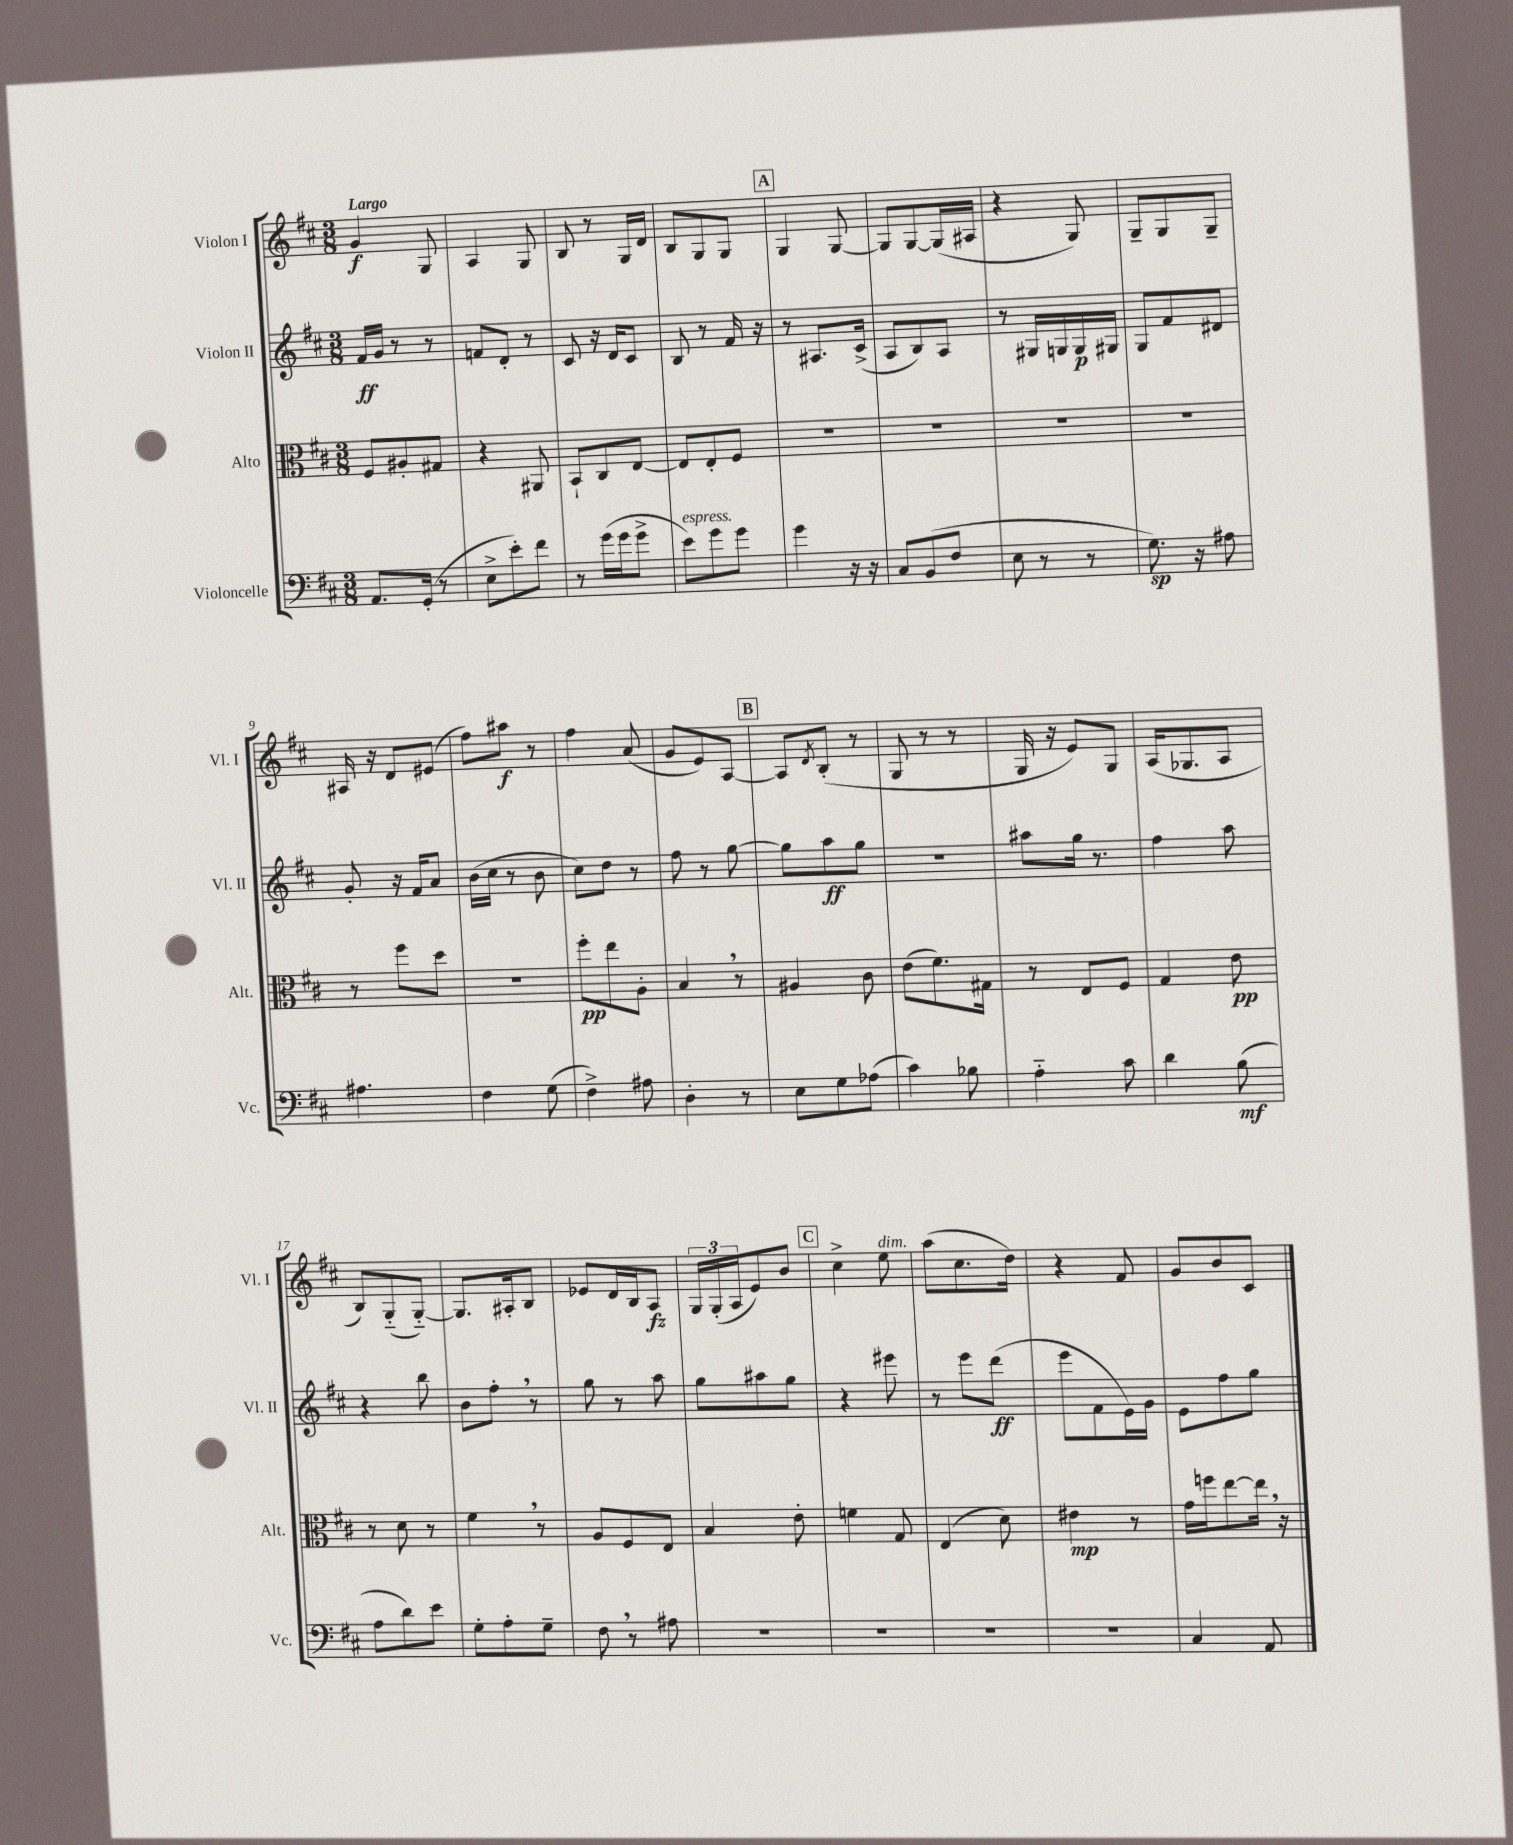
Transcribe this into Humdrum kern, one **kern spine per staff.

**kern	**kern	**kern	**kern
*staff4	*staff3	*staff2	*staff1
*clefF4	*clefC3	*clefG2	*clefG2
*k[f#c#]	*k[f#c#]	*k[f#c#]	*k[f#c#]
*M3/8	*M3/8	*M3/8	*M3/8
8.AA	8F#	16f#	4g
.	.	16g	.
.	8A#'	8r	.
(16GG'	.	.	.
8r	8G#	8r	8G
=	=	=	=
8E^	4r	8f	4A
8e')	.	8d'	.
8f#	8AA#	8r	8G
=	=	=	=
8r	8BB`	8c#	8B
(16g	8C#	16r	8r
16g	.	16d	.
8g^	[8E	8c#	16G
.	.	.	16d
=	=	=	=
8e)	8E]	8B	8B
8g	8E'	8r	8G
8g	8F#	16f#	8G
.	.	16r	.
=	=	=	=
4g	4.r	8r	4G
.	.	8.A#	.
16r	.	.	[8G
16r	.	(16c#^	.
=	=	=	=
8C#	4.r	8A	8G]
(8BB	.	8B)	[8G
8F#	.	8A	(16G]
.	.	.	16A#
=	=	=	=
8E	4.r	8r	4r
8r	.	16G#	.
.	.	16G	.
8r	.	16G	8G)
.	.	16G#	.
=	=	=	=
8.G)	4.r	8G	8G~
.	.	8f#	8G
16r	.	.	.
8A#	.	8d#	8G~
=	=	=	=
4.A#	8r	8g'	16A#
.	.	.	16r
.	8ff#	16r	8d
.	.	16f#	.
.	8dd	8a	(8e#
=	=	=	=
4F#	4.r	(16b	8ff#)
.	.	16cc#	.
.	.	8r	8aa#
(8G	.	8b	8r
=	=	=	=
4F#^)	8ff#'	8cc#)	4ff#
.	8ee	8dd	.
8A#	8A'	8r	(8a
=	=	=	=
4D'	4B	8ff#	8g
.	.	8r	8e)
8r	8r	[8gg	[8A
=	=	=	=
8E	4A#	8gg]	8A]
.	.	.	8qd
8G	.	8aa	(8B'
(8A-	8c#	8gg	8r
=	=	=	=
4c#)	(8e	4.r	8G
.	8.f#)	.	8r
8B-	.	.	8r
.	16G#	.	.
=	=	=	=
4A'~	8r	8aa#	16G
.	.	.	16r
.	8E	16gg	8e)
.	.	8.r	.
8c#	8F#	.	8G
=	=	=	=
4d	4G	4ff#	(16A
.	.	.	8.G-
(8B	8e	8aa	8A
=	=	=	=
8A	8r	4r	8B)
8d)	8d	.	(8G'~
8e	8r	8bb	[8G'~)
=	=	=	=
8G'	4f#	8b	8.G]
8A'	.	8ff#'	.
.	.	.	16A#'
8G~	8r	8r	8B
=	=	=	=
8F#	8A	8gg	8e-
8r	8F#	8r	16d
.	.	.	16B
8A#	8E	8aa	8A
=	=	=	=
4.r	4B	8gg	24G
.	.	.	(24G'
.	.	.	24A
.	.	8aa#	8e)
.	8e'	8gg	8b
=	=	=	=
4.r	4f	4r	4cc#^
.	8G	8eee#	8ee
=	=	=	=
4.r	(4E	8r	(8aa
.	.	8eee	8.cc#
.	8d)	(8ddd	.
.	.	.	16dd)
=	=	=	=
4.r	4e#	8eee	4r
.	.	8f#	.
.	8r	16e)	8f#
.	.	16g	.
=	=	=	=
4C#	16g	8e	8g
.	16ff	.	.
.	[8ee	8ff#	8b
8AA	16ee]	8gg	8c#
.	16r	.	.
==	==	==	==
*-	*-	*-	*-
